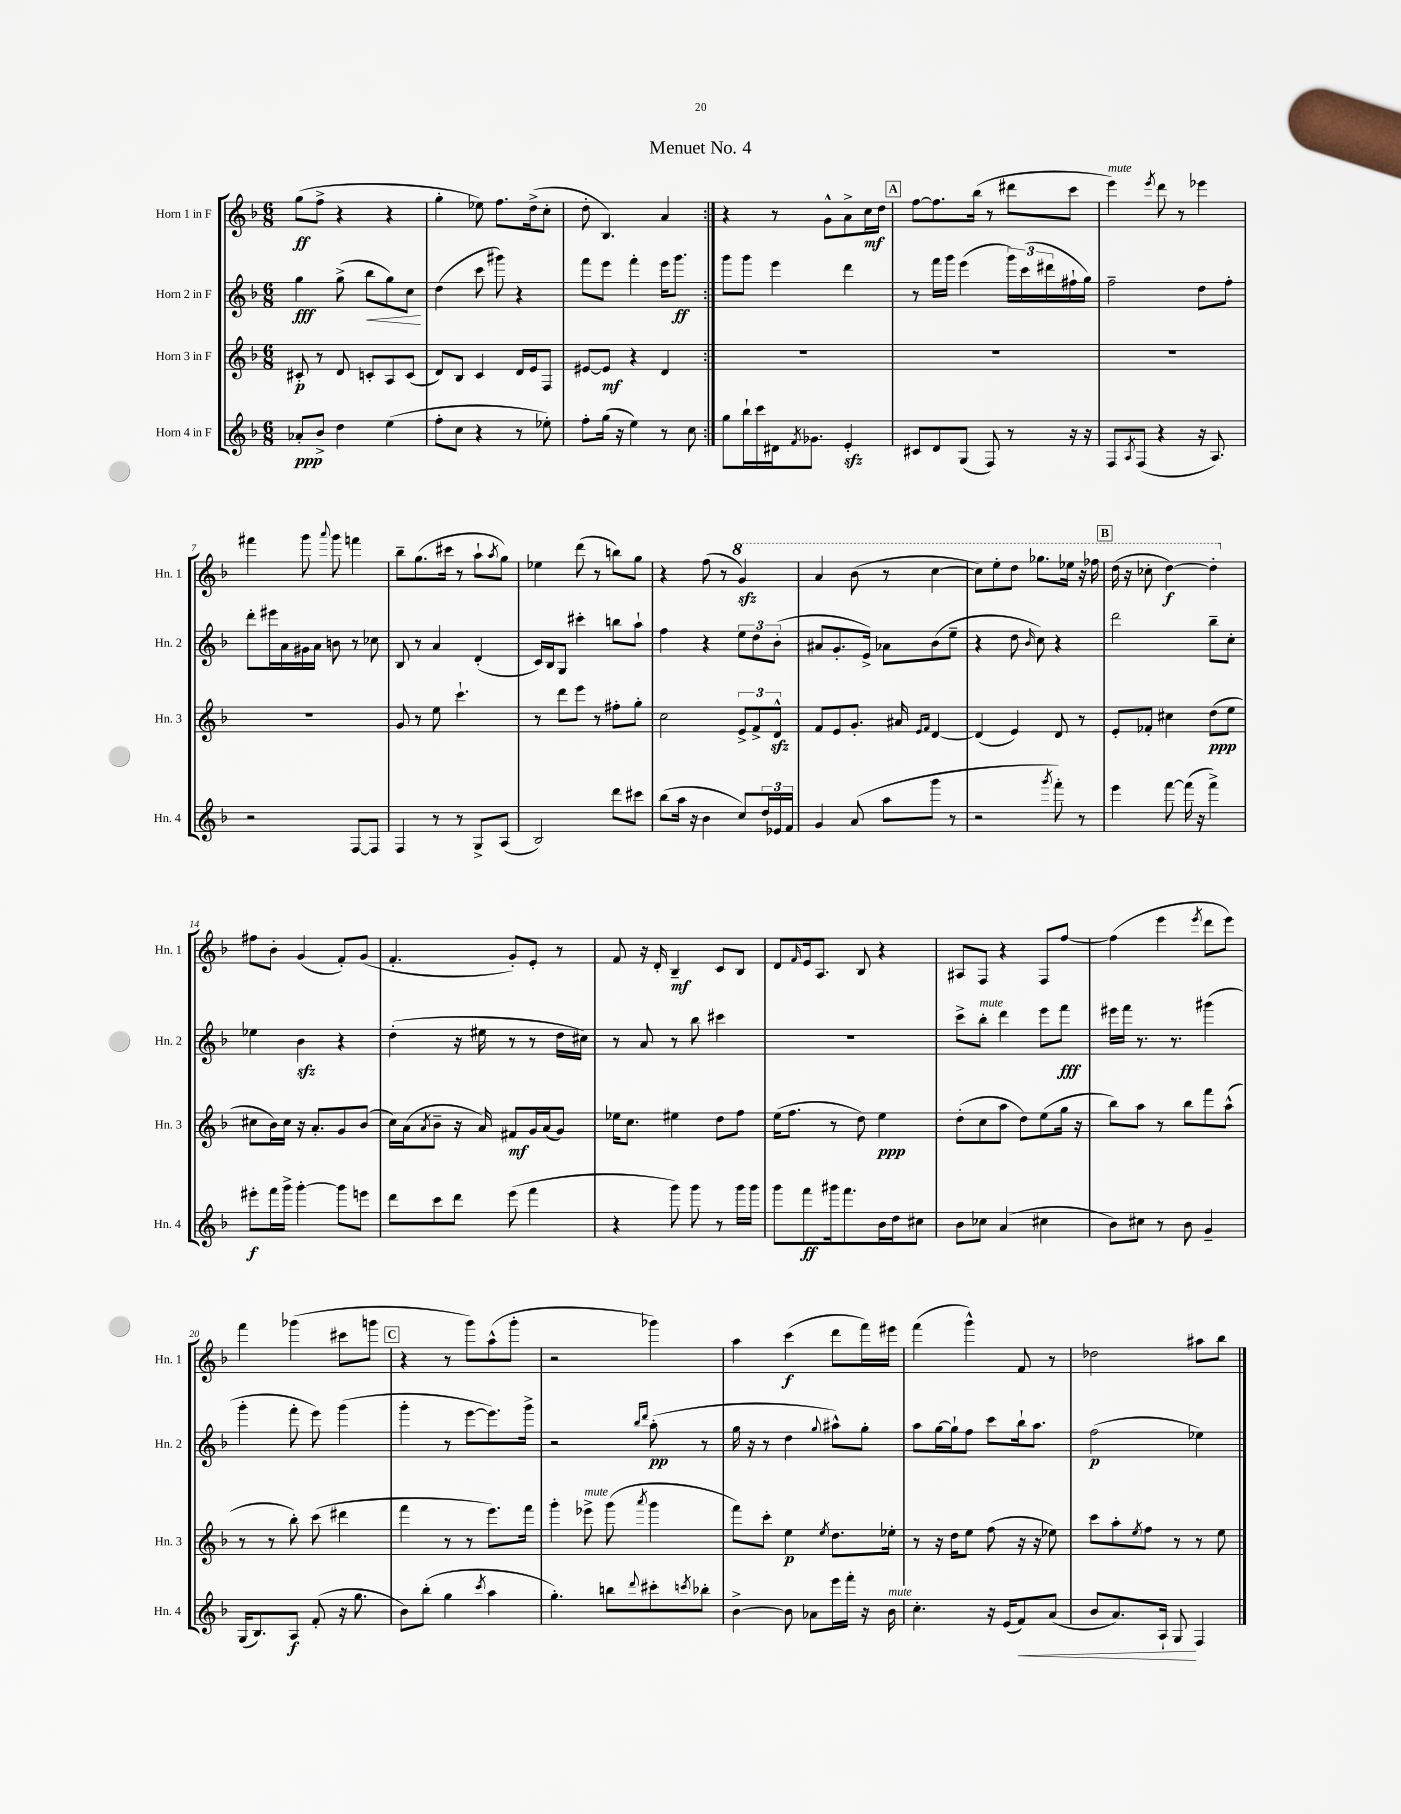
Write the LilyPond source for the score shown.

\header { title = "Menuet No. 4" }
<<
\new StaffGroup <<
\new Staff = "s0" \with { instrumentName = "Horn 1 in F" shortInstrumentName = "Hn. 1" } {
    \clef treble \key f \major \numericTimeSignature \time 6/8
    \repeat volta 2 { g''8\ff( f''8-> r4 r4 |
    g''4-. ees''8) f''8. d''16->( c''8-. |
    d''8-. bes4.) a'4 | }
    r4 r8 g'8-^ a'8-> c''16\mf d''16 |
    \mark \markup { \box "A" } f''8~ f''8. bes''16( r8 dis'''8 c'''8 |
    e'''4^\markup { \italic "mute" }) \acciaccatura { e'''8 } d'''8 r8 ees'''4 |
    fis'''4 g'''8 \appoggiatura { a'''8 } g'''8 f'''4 |
    bes''8-- g''8.( cis'''16 r8 a''8-! \acciaccatura { a''8 } g''8) |
    ees''4 d'''8( r8 b''8) g''8 |
    r4 f''8( r8 \ottava #1 g''4\sfz) |
    a''4 bes''8( r8 c'''4~ |
    c'''8) e'''8-. d'''8 ges'''8. ees'''16 r16 fes'''16 |
    \mark \markup { \box "B" } d'''16( r16 ces'''8-. d'''4~\f) d'''4-. \ottava #0 |
    fis''8 bes'8-. g'4( f'8-.) g'8( |
    f'4.-. g'8-.) e'8-. r8 |
    f'8 r16 d'16-. bes4--\mf c'8 bes8 |
    d'8 \grace { f'16 } e'16 a8. bes8 r4 |
    ais8 f8 r4 f8 f''8~ |
    f''4( e'''4 \acciaccatura { e'''8 } d'''8 e'''8) |
    f'''4 ges'''4( cis'''8 g'''8 |
    \mark \markup { \box "C" } r4 r8 g'''8) a''8-^( g'''8-. |
    r2 ges'''4) |
    a''4 c'''4\f( d'''8 f'''16) eis'''16 |
    f'''4( g'''4-^) f'8 r8 |
    des''2 ais''8 bes''8 \bar "|." |
}
\new Staff = "s1" \with { instrumentName = "Horn 2 in F" shortInstrumentName = "Hn. 2" } {
    \clef treble \key f \major \numericTimeSignature \time 6/8
    \repeat volta 2 { g''4\fff g''8->( bes''8\< g''8) c''8\! |
    d''4( c'''8 gis'''8) r4 |
    f'''8 e'''8 f'''4-. e'''16 g'''8.\ff | }
    g'''8 g'''8 e'''4 d'''4 |
    \mark \markup { \box "A" } r8 f'''16 g'''16 e'''4( \tuplet 3/2 { g'''16) c'''16( dis'''16 } fis''16-! g''16) |
    f''2-- d''8 f''8-. |
    d'''8-. eis'''16 a'16 gis'16 a'16 b'8 r8 ces''8 |
    bes8 r8 a'4 d'4-.( |
    c'16) bes16 g8 cis'''4-. b''8 a''8-! |
    f''4 r4 \tuplet 3/2 { e''8 d''8 bes'8-.( } |
    ais'8 g'8.-. e'16->) aes'8 bes'8( e''8-- |
    r4 d''8 \grace { bes'16 } c''8) r4 |
    \mark \markup { \box "B" } d'''2 bes''8-- c''8-. |
    ees''4 bes'4\sfz r4 |
    d''4-.( r16 eis''16 r8 r8 d''16 cis''16) |
    r8 a'8 r8 bes''8 cis'''4 |
    R2. |
    c'''8-> bes''8-.^\markup { \italic "mute" } d'''4 e'''8 f'''8\fff |
    eis'''16 f'''16 r8. r8. gis'''4( |
    g'''4-. f'''8-. e'''8) g'''4( |
    \mark \markup { \box "C" } g'''4-. r8 e'''8~ e'''8.) g'''16-> |
    r2 \grace { bes''16 d'''16 } a''8-.\pp( r8 |
    g''16 r16 r8 d''4 \appoggiatura { g''8 } ais''8-^) g''8-. |
    a''8 g''16~ g''16-! f''8 c'''8 bes''16-! a''8. |
    f''2\p( ees''4) \bar "|." |
}
\new Staff = "s2" \with { instrumentName = "Horn 3 in F" shortInstrumentName = "Hn. 3" } {
    \clef treble \key f \major \numericTimeSignature \time 6/8
    \repeat volta 2 { cis'8-.\p r8 d'8 c'8-. a8 c'8( |
    d'8) bes8 c'4 d'16 e'16 f8 |
    eis'8~ eis'8\mf r4 d'4 | }
    R2. |
    \mark \markup { \box "A" } R2. |
    R2. |
    R2. |
    g'8 r8 e''8 c'''4.-! |
    r8 d'''8 e'''8 r8 fis''8-. g''8-. |
    c''2 \tuplet 3/2 { e'8-> f'8-> d'8-^\sfz } |
    f'8 e'8 g'8.-. ais'16 \grace { e'16 f'16 } d'4~ |
    d'4( e'4) d'8 r8 |
    \mark \markup { \box "B" } e'8-. fes'8-. cis''4 d''8\ppp( e''8 |
    cis''8 bes'16) cis''16 r16 a'8.-. g'8 bes'8( |
    c''16) a'16( \acciaccatura { a'8 } bes'8-- r16 a'16) fis'8\mf g'16 a'16( g'8) |
    ees''16 c''8. eis''4 d''8 f''8 |
    e''16( f''8. r8 d''8) e''4\ppp |
    d''8-.( c''8 a''8 d''8) e''8( g''16 r16 |
    bes''8) a''8 r8 bes''8 f'''8 a''8-^( |
    r8 r8 bes''8-.) c'''8( dis'''4 |
    \mark \markup { \box "C" } f'''4 r8 r8 e'''8.) f'''16 |
    g'''4-. ees'''8->^\markup { \italic "mute" } g'''8( \acciaccatura { a'''8 } g'''4 |
    f'''8) c'''8-. e''4\p \acciaccatura { e''8 } d''8. ees''16-. |
    r8 r16 d''16 e''8 f''8( r16 r16 ees''8) |
    c'''8 a''8-. \acciaccatura { e''8 } f''8 r8 r8 e''8 \bar "|." |
}
\new Staff = "s3" \with { instrumentName = "Horn 4 in F" shortInstrumentName = "Hn. 4" } {
    \clef treble \key f \major \numericTimeSignature \time 6/8
    \repeat volta 2 { aes'8-.\ppp bes'8-> d''4 e''4( |
    f''8-. c''8 r4 r8 ees''8-.) |
    f''8-. g''16( r16 e''4) r8 c''8 | }
    g''8 bes''16-! c'''16 dis'16 \acciaccatura { f'8 } ges'8. e'4-.\sfz |
    \mark \markup { \box "A" } cis'8 d'8 g8( f8) r8 r16 r16 |
    f8 \acciaccatura { a8 } f8( r4 r16 a8.) |
    r2 f8~ f8 |
    f4 r8 r8 g8-> a8( |
    bes2) d'''8 cis'''8 |
    bes''8( a''16 r16 bes'4 c''8) \tuplet 3/2 { d''16 ees'16 f'16 } |
    g'4 a'8( a''8 g'''8 r8 |
    r2 \acciaccatura { g'''8 } f'''8-.) r8 |
    \mark \markup { \box "B" } e'''4 f'''8~ f'''16( r16 f'''4->) |
    eis'''8-.\f f'''16 g'''16-> g'''4~-. g'''8 e'''8 |
    d'''8 c'''8 d'''8 e'''8( f'''4 |
    r4 g'''8) g'''8 r8 g'''16 g'''16 |
    g'''8 f'''8\ff gis'''16 f'''8. bes'16 d''16 cis''8 |
    bes'8 ces''8 a'4( cis''4 |
    bes'8) cis''8 r8 bes'8 g'4-- |
    g16( bes8.) a8\f f'8-.( r16 g''8. |
    \mark \markup { \box "C" } bes'8) bes''8-.( g''4 \acciaccatura { c'''8 } a''4 |
    g''4.-.) b''8 \appoggiatura { d'''8 } cis'''8-. \acciaccatura { c'''8 } bes''8-. |
    bes'4~-> bes'8 aes'8 e'''16 f'''16-. r16 bes'16^\markup { \italic "mute" } |
    c''4.-. r16 e'16( f'8\<) a'8( |
    bes'8 a'8.) a16-! g8\! f4 \bar "|." |
}
>>
>>
